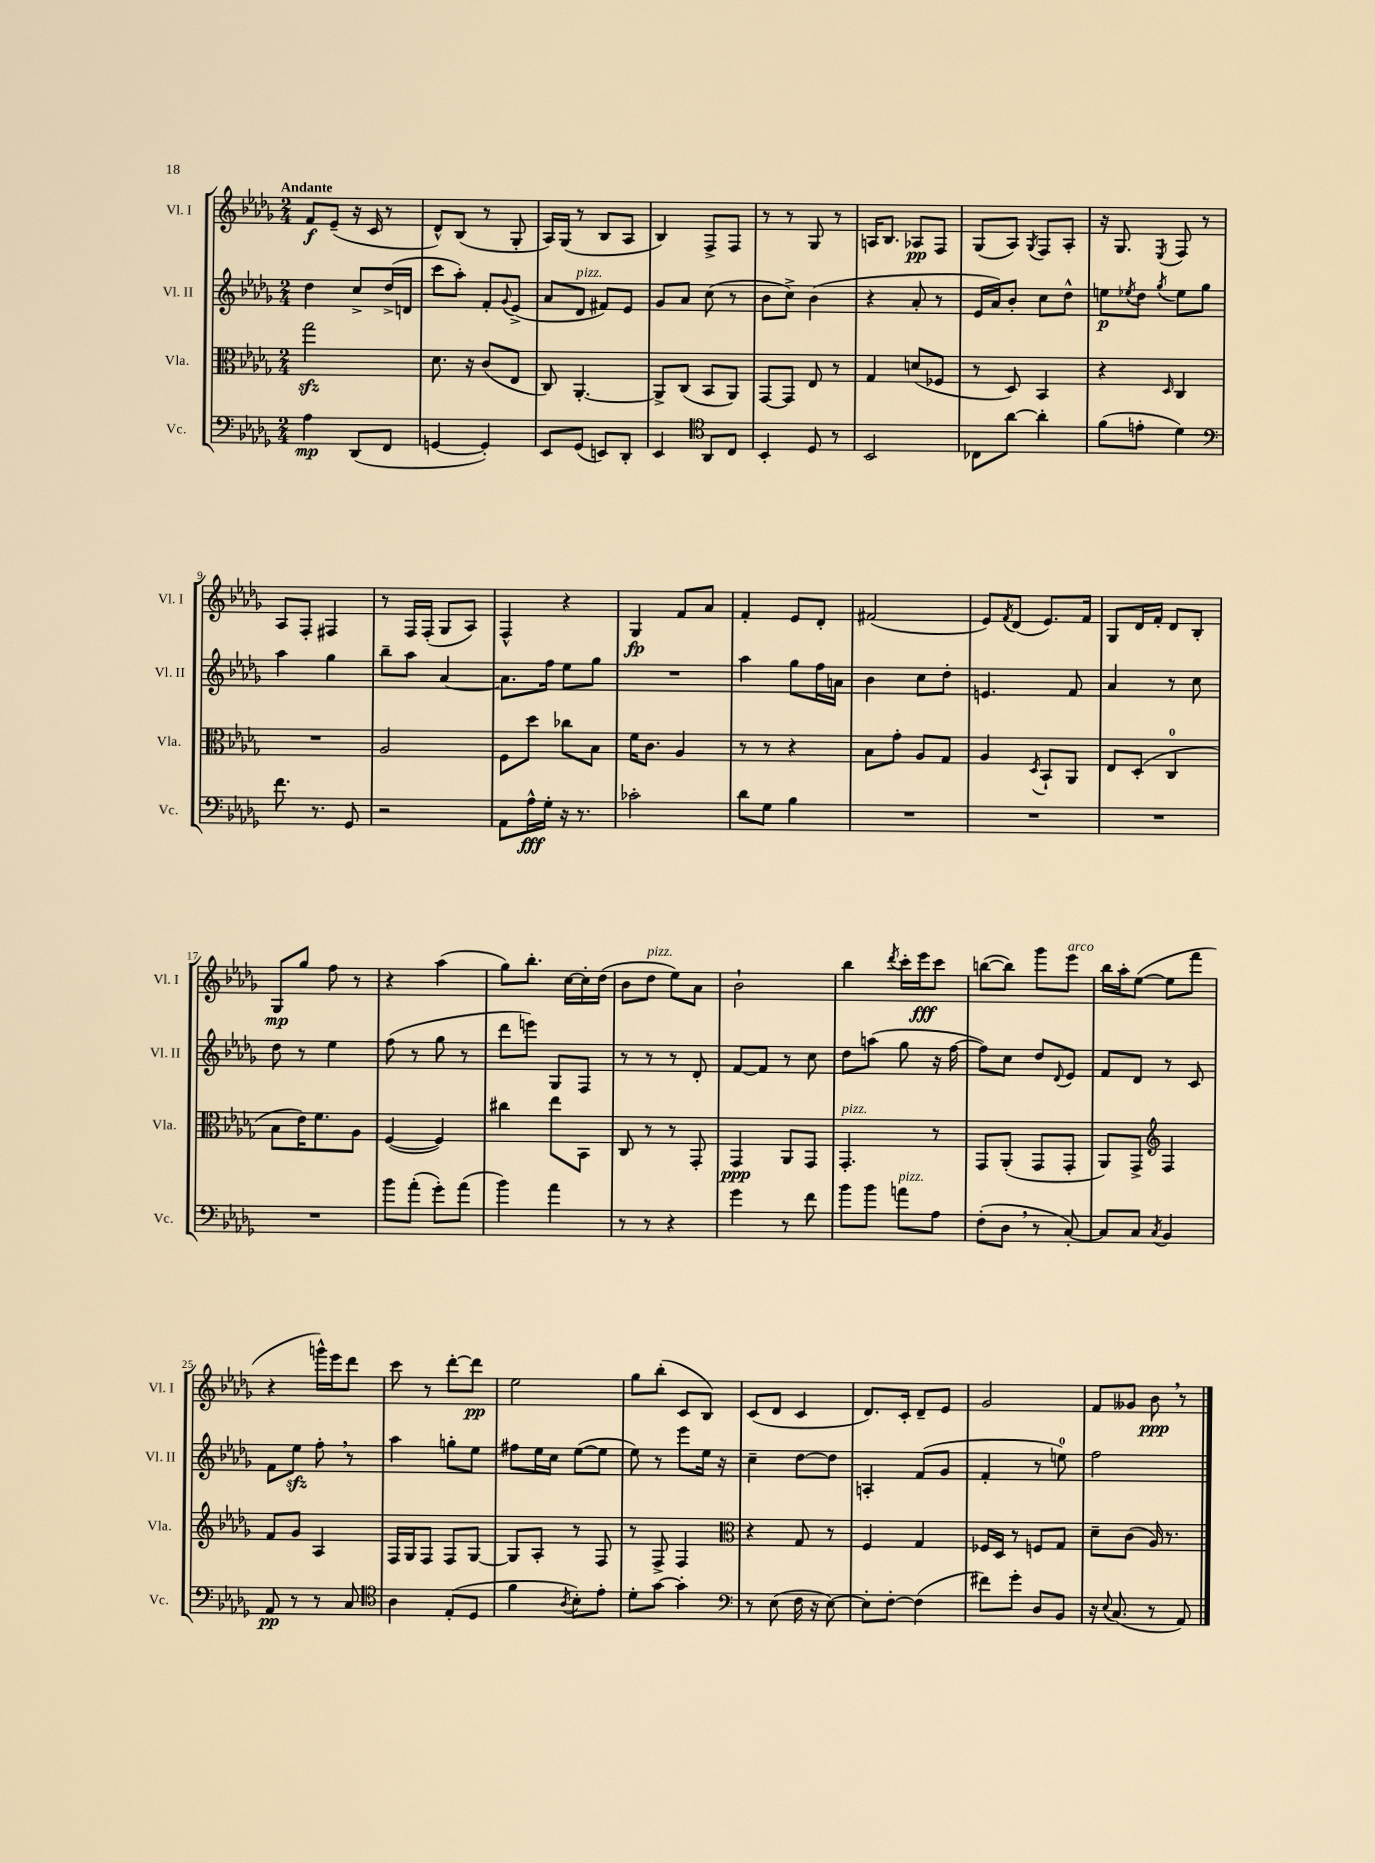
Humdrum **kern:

**kern	**dynam	**kern	**dynam	**kern	**dynam	**kern	**dynam
*part4	*part4	*part3	*part3	*part2	*part2	*part1	*part1
*staff4	*staff4	*staff3	*staff3	*staff2	*staff2	*staff1	*staff1
*I"Vc.	*	*I"Vla.	*	*I"Vl. II	*	*I"Vl. I	*
*I'Vc.	*	*I'Vla.	*	*I'Vl. II	*	*I'Vl. I	*
*clefF4	*	*clefC3	*	*clefG2	*	*clefG2	*
*k[b-e-a-d-g-]	*	*k[b-e-a-d-g-]	*	*k[b-e-a-d-g-]	*	*k[b-e-a-d-g-]	*
*M2/4	*	*M2/4	*	*M2/4	*	*M2/4	*
=1	=1	=1	=1	=1	=1	=1	=1
!	!	!	!	!	!	!LO:TX:a:B:t=Andante	!
4A-\	mp	2gg-zz\	.	4dd-\	.	8f/L	f
.	.	.	.	.	.	(8e-~/J	.
(8DD-/L	.	.	.	8cc^/L	.	16r	.
.	.	.	.	.	.	16c/	.
8FF/J	.	.	.	(16dd-^/L	.	8r	.
.	.	.	.	16dn/JJ	.	.	.
=2	=2	=2	=2	=2	=2	=2	=2
[4GGn/	.	8.d-\	.	8ccc\L	.	8d-^^/L)	.
.	.	.	.	8aa-'\J)	.	(8B-/J	.
.	.	16r	.	.	.	.	.
4GG'/])	.	(8c/L	.	8f'/L	.	8r	.
.	.	.	.	8qqg-/	.	.	.
.	.	8E-/J	.	(8e-^/J	.	8G-'/	.
=3	=3	=3	=3	=3	=3	=3	=3
8EE-/L	.	8C/)	.	8a-/L	.	16A-/LL)	.
.	.	.	.	.	.	(16G-/JJ	.
!	!	!	!	!LO:TX:a:i:t=pizz.	!	!	!
(8GG-/J	.	[4.AA-'/	.	8d-/J	.	8r	.
8EEn/L)	.	.	.	8f#X/L)	.	8B-/L	.
8DD-'/J	.	.	.	8e-/J	.	8A-/J	.
=4	=4	=4	=4	=4	=4	=4	=4
4EE-/	.	8AA-^/L]	.	8g-/L	.	4B-/)	.
.	.	(8C/J	.	8a-/J	.	.	.
*clefC4	*	*	*	*	*	*	*
8AA-/L	.	8BB-/L	.	(8cc\	.	8F^/L	.
8C/J	.	8AA-/J)	.	8r	.	8F/J	.
=5	=5	=5	=5	=5	=5	=5	=5
4BB-'/	.	[8GG-/L	.	8b-\L	.	8r	.
.	.	8GG-/J]	.	8cc^\J)	.	8r	.
8D-/	.	8E-/	.	(4b-\	.	8G-/	.
8r	.	8r	.	.	.	8r	.
=6	=6	=6	=6	=6	=6	=6	=6
2BB-/	.	4G-/	.	4r	.	16An/KL	.
.	.	.	.	.	.	8.B-/J	.
.	.	(8dn/L	.	8a-'/	.	8A-X/L	pp
.	.	8F-X/J	.	8r	.	8F/J	.
=7	=7	=7	=7	=7	=7	=7	=7
8C-X\L	.	8r	.	16e-/LL	.	(8G-/L	.
.	.	.	.	16a-/J)	.	.	.
[8a-\J	.	8D-/)	.	8b-'/J	.	8A-/J)	.
.	.	.	.	.	.	8qG-/	.
4a-'\]	.	4BB-/	.	8cc\L	.	8F/L	.
.	.	.	.	8dd-^^\J	.	8A-'/J	.
=8	=8	=8	=8	=8	=8	=8	=8
(8f\L	.	4r	.	8een\L	p	16r	.
.	.	.	.	.	.	8.G-/	.
.	.	.	.	8qee-X/	.	.	.
8en'\J	.	.	.	8dd-\J	.	.	.
.	.	16qqD-/	.	8qgg-/	.	8qE-/	.
4d-\)	.	4C/	.	8ee-\L	.	8F/	.
.	.	.	.	8gg-\J	.	8r	.
!!LO:LB:g=z
=9	=9	=9	=9	=9	=9	=9	=9
*clefF4	*	*	*	*	*	*	*
8.f\	.	2r	.	4aa-\	.	8A-/L	.
.	.	.	.	.	.	8F'/J	.
8.r	.	.	.	.	.	.	.
.	.	.	.	4gg-\	.	4F#X/	.
8GG-/	.	.	.	.	.	.	.
=10	=10	=10	=10	=10	=10	=10	=10
2r	.	2A-/	.	8bb-~\L	.	8r	.
.	.	.	.	8aa-\J	.	16F/LL	.
.	.	.	.	.	.	(16F'/JJ	.
.	.	.	.	[4a-/	.	8G-/L	.
.	.	.	.	.	.	8A-/J)	.
=11	=11	=11	=11	=11	=11	=11	=11
8AA-\L	.	8F\L	.	8.a-\L]	.	4F^^/	.
16A-^^\L	fff	8dd-\J	.	.	.	.	.
16G-'\JJ	.	.	.	16ff\Jk	.	.	.
16r	.	8cc-X\L	.	8ee-\L	.	4r	.
8.r	.	.	.	.	.	.	.
.	.	8B-\J	.	8gg-\J	.	.	.
=12	=12	=12	=12	=12	=12	=12	=12
2c-X'\	.	16f\KL	.	2r	.	4G-/	fp
.	.	8.c\J	.	.	.	.	.
.	.	4A-/	.	.	.	8f/L	.
.	.	.	.	.	.	8a-/J	.
=13	=13	=13	=13	=13	=13	=13	=13
8d-\L	.	8r	.	4aa-\	.	4f'/	.
8G-\J	.	8r	.	.	.	.	.
4B-\	.	4r	.	8gg-\L	.	8e-/L	.
.	.	.	.	16ff\L	.	8d-'/J	.
.	.	.	.	16an\JJ	.	.	.
=14	=14	=14	=14	=14	=14	=14	=14
2r	.	8B-\L	.	4b-\	.	(2f#X/	.
.	.	8g-'\J	.	.	.	.	.
.	.	8A-/L	.	8cc\L	.	.	.
.	.	8G-/J	.	8dd-'\J	.	.	.
=15	=15	=15	=15	=15	=15	=15	=15
2r	.	4A-/	.	4.en/	.	8e-/L)	.
.	.	.	.	.	.	8qf/	.
.	.	.	.	.	.	(8d-/J	.
.	.	8qD-/	.	.	.	.	.
.	.	8BB-`/L	.	.	.	8.e-/L)	.
.	.	8AA-/J	.	8f/	.	.	.
.	.	.	.	.	.	16f/Jk	.
=16	=16	=16	=16	=16	=16	=16	=16
2r	.	8E-/L	.	4a-/	.	8G-/L	.
.	.	(8D-'/J	.	.	.	16d-/L	.
.	.	.	.	.	.	16f'/JJ	.
.	.	4C/	.	8r	.	8d-/L	.
.	.	.	.	8cc\	.	8B-'/J	.
!!LO:LB:g=z
=17	=17	=17	=17	=17	=17	=17	=17
2r	.	8B-\L	.	8dd-\	.	8G-/L	mp
.	.	16e-\K)	.	8r	.	8gg-/J	.
.	.	8.f\	.	.	.	.	.
.	.	.	.	4ee-\	.	8ff\	.
.	.	8A-\J	.	.	.	8r	.
=18	=18	=18	=18	=18	=18	=18	=18
8b-\L	.	([4F/	.	(8ff\	.	4r	.
(8a-'\J	.	.	.	8r	.	.	.
8g-'\L)	.	4F/])	.	8gg-\	.	(4aa-\	.
(8a-\J	.	.	.	8r	.	.	.
=19	=19	=19	=19	=19	=19	=19	=19
4b-\)	.	4cc#X\	.	8ddd-\L	.	8gg-\L)	.
.	.	.	.	8eeen\J)	.	8.bb-'\J	.
4a-\	.	8ee-\L	.	8G-/L	.	.	.
.	.	.	.	.	.	[16cc\LL	.
.	.	8BB-\J	.	8F/J	.	16cc'\]	.
.	.	.	.	.	.	(16dd-\JJ	.
=20	=20	=20	=20	=20	=20	=20	=20
8r	.	8C/	.	8r	.	8b-\L	.
!	!	!	!	!	!	!LO:TX:a:i:t=pizz.	!
8r	.	8r	.	8r	.	8dd-\J	.
4r	.	8r	.	8r	.	8ee-\L)	.
.	.	8GG-'/	.	8d-'/	.	8a-\J	.
=21	=21	=21	=21	=21	=21	=21	=21
4g-\	.	4GG-/	ppp	[8f/L	.	2b-`\	.
.	.	.	.	8f/J]	.	.	.
8r	.	8AA-/L	.	8r	.	.	.
8f\	.	8GG-/J	.	8cc\	.	.	.
=22	=22	=22	=22	=22	=22	=22	=22
!	!	!LO:TX:a:i:t=pizz.	!	!	!	!	!
8b-\L	.	4.GG-'/	.	8dd-\L	.	4bb-\	.
8b-\J	.	.	.	(8aan\J	.	.	.
.	.	.	.	.	.	8qddd-/	.
!LO:TX:a:i:t=pizz.	!	!	!	!	!	!	!
8an\L	.	.	.	8gg-\	.	16ccc'\LL	.
.	.	.	.	.	.	16eee-\J	fff
8A-\J	.	8r	.	16r	.	8ccc\J	.
.	.	.	.	[16ff\	.	.	.
=23	=23	=23	=23	=23	=23	=23	=23
(8F'\L	.	8GG-/L	.	8ff\L])	.	([8bbn\L	.
8D-,\J	.	(8AA-'/J	.	8cc\J	.	8bb\J])	.
8r	.	8GG-/L	.	8dd-/L	.	8ggg-\L	.
.	.	.	.	8qqd-/	.	.	.
!	!	!	!	!	!	!LO:TX:a:i:t=arco	!
[8C'/)	.	8GG-'/J	.	8e-/J	.	8eee-\J	.
=24	=24	=24	=24	=24	=24	=24	=24
8C/L]	.	8AA-/L)	.	8f/L	.	16bb-\LL	.
.	.	.	.	.	.	16aa-'\J	.
8C/J	.	8GG-^/J	.	8d-/J	.	([8ee-\J	.
8qC/	.	.	.	.	.	.	.
*	*	*clefG2	*	*	*	*	*
4BB-/	.	4F/	.	8r	.	8ee-\L]	.
.	.	.	.	8c/	.	8fff\J	.
!!LO:LB:g=z
=25	=25	=25	=25	=25	=25	=25	=25
8AA-/	pp	8f/L	.	8f\L	.	4r	.
8r	.	8g-/J	.	8ee-zz\J	.	.	.
8r	.	4A-/	.	8ff',\	.	16gggn^^\LL)	.
.	.	.	.	.	.	16eee-\J	.
8C/	.	.	.	8r	.	8ddd-\J	.
=26	=26	=26	=26	=26	=26	=26	=26
*clefC4	*	*	*	*	*	*	*
4A-\	.	16F/LL	.	4aa-\	.	8ccc\	.
.	.	16G-/J	.	.	.	.	.
.	.	8F/J	.	.	.	8r	.
(8E-'/L	.	8F/L	.	8ggn'\L	.	[8ddd-'\L	.
8D-/J	.	[8G-/J	.	8ee-\J	.	8ddd-\J]	pp
=27	=27	=27	=27	=27	=27	=27	=27
4f\	.	8G-/L]	.	8ff#X\L	.	2ee-\	.
.	.	8A-'/J	.	16ee-\L	.	.	.
.	.	.	.	16cc\JJ	.	.	.
8qA-/	.	.	.	.	.	.	.
8B-'\L)	.	8r	.	([8ee-\L	.	.	.
8e-'\J	.	8F/	.	8ee-\J]	.	.	.
=28	=28	=28	=28	=28	=28	=28	=28
8d-'\L	.	8r	.	8ee-\)	.	8gg-\L	.
[8g-\J	.	8F^/	.	8r	.	(8bb-'\J	.
4g-'\]	.	4F/	.	8eee-\L	.	8c/L	.
.	.	.	.	16ee-\Jk	.	8B-/J)	.
.	.	.	.	16r	.	.	.
=29	=29	=29	=29	=29	=29	=29	=29
*clefF4	*	*clefC3	*	*	*	*	*
8r	.	4r	.	4cc~\	.	(8c/L	.
(8E-\	.	.	.	.	.	8d-/J	.
16F\	.	8G-/	.	[8dd-\L	.	4c/	.
16r	.	.	.	.	.	.	.
[8E-\)	.	8r	.	8dd-\J]	.	.	.
=30	=30	=30	=30	=30	=30	=30	=30
8E-'\L]	.	4F/	.	4An'/	.	8.d-/L)	.
[8F'\J	.	.	.	.	.	.	.
.	.	.	.	.	.	16c'/Jk	.
(4F\]	.	4G-/	.	(8f/L	.	8d-~/L	.
.	.	.	.	8g-/J	.	8e-/J	.
=31	=31	=31	=31	=31	=31	=31	=31
8f#X\L)	.	16F-X/LL	.	4f'/	.	2g-/	.
.	.	16D-/JJ	.	.	.	.	.
8g-'\J	.	8r	.	.	.	.	.
8D-/L	.	8Fn/L	.	8r	.	.	.
8BB-/J	.	8G-/J	.	8een\)	.	.	.
=32	=32	=32	=32	=32	=32	=32	=32
16r	.	8d-~\L	.	2ff\	.	8f/L	.
8qqE-/	.	.	.	.	.	.	.
(8.C/	.	.	.	.	.	.	.
.	.	(8c\J	.	.	.	8g--X/J	.
8r	.	16A-/)	.	.	.	8b-,\	ppp
.	.	8.r	.	.	.	.	.
8AA-/)	.	.	.	.	.	8r	.
==	==	==	==	==	==	==	==
*-	*-	*-	*-	*-	*-	*-	*-
